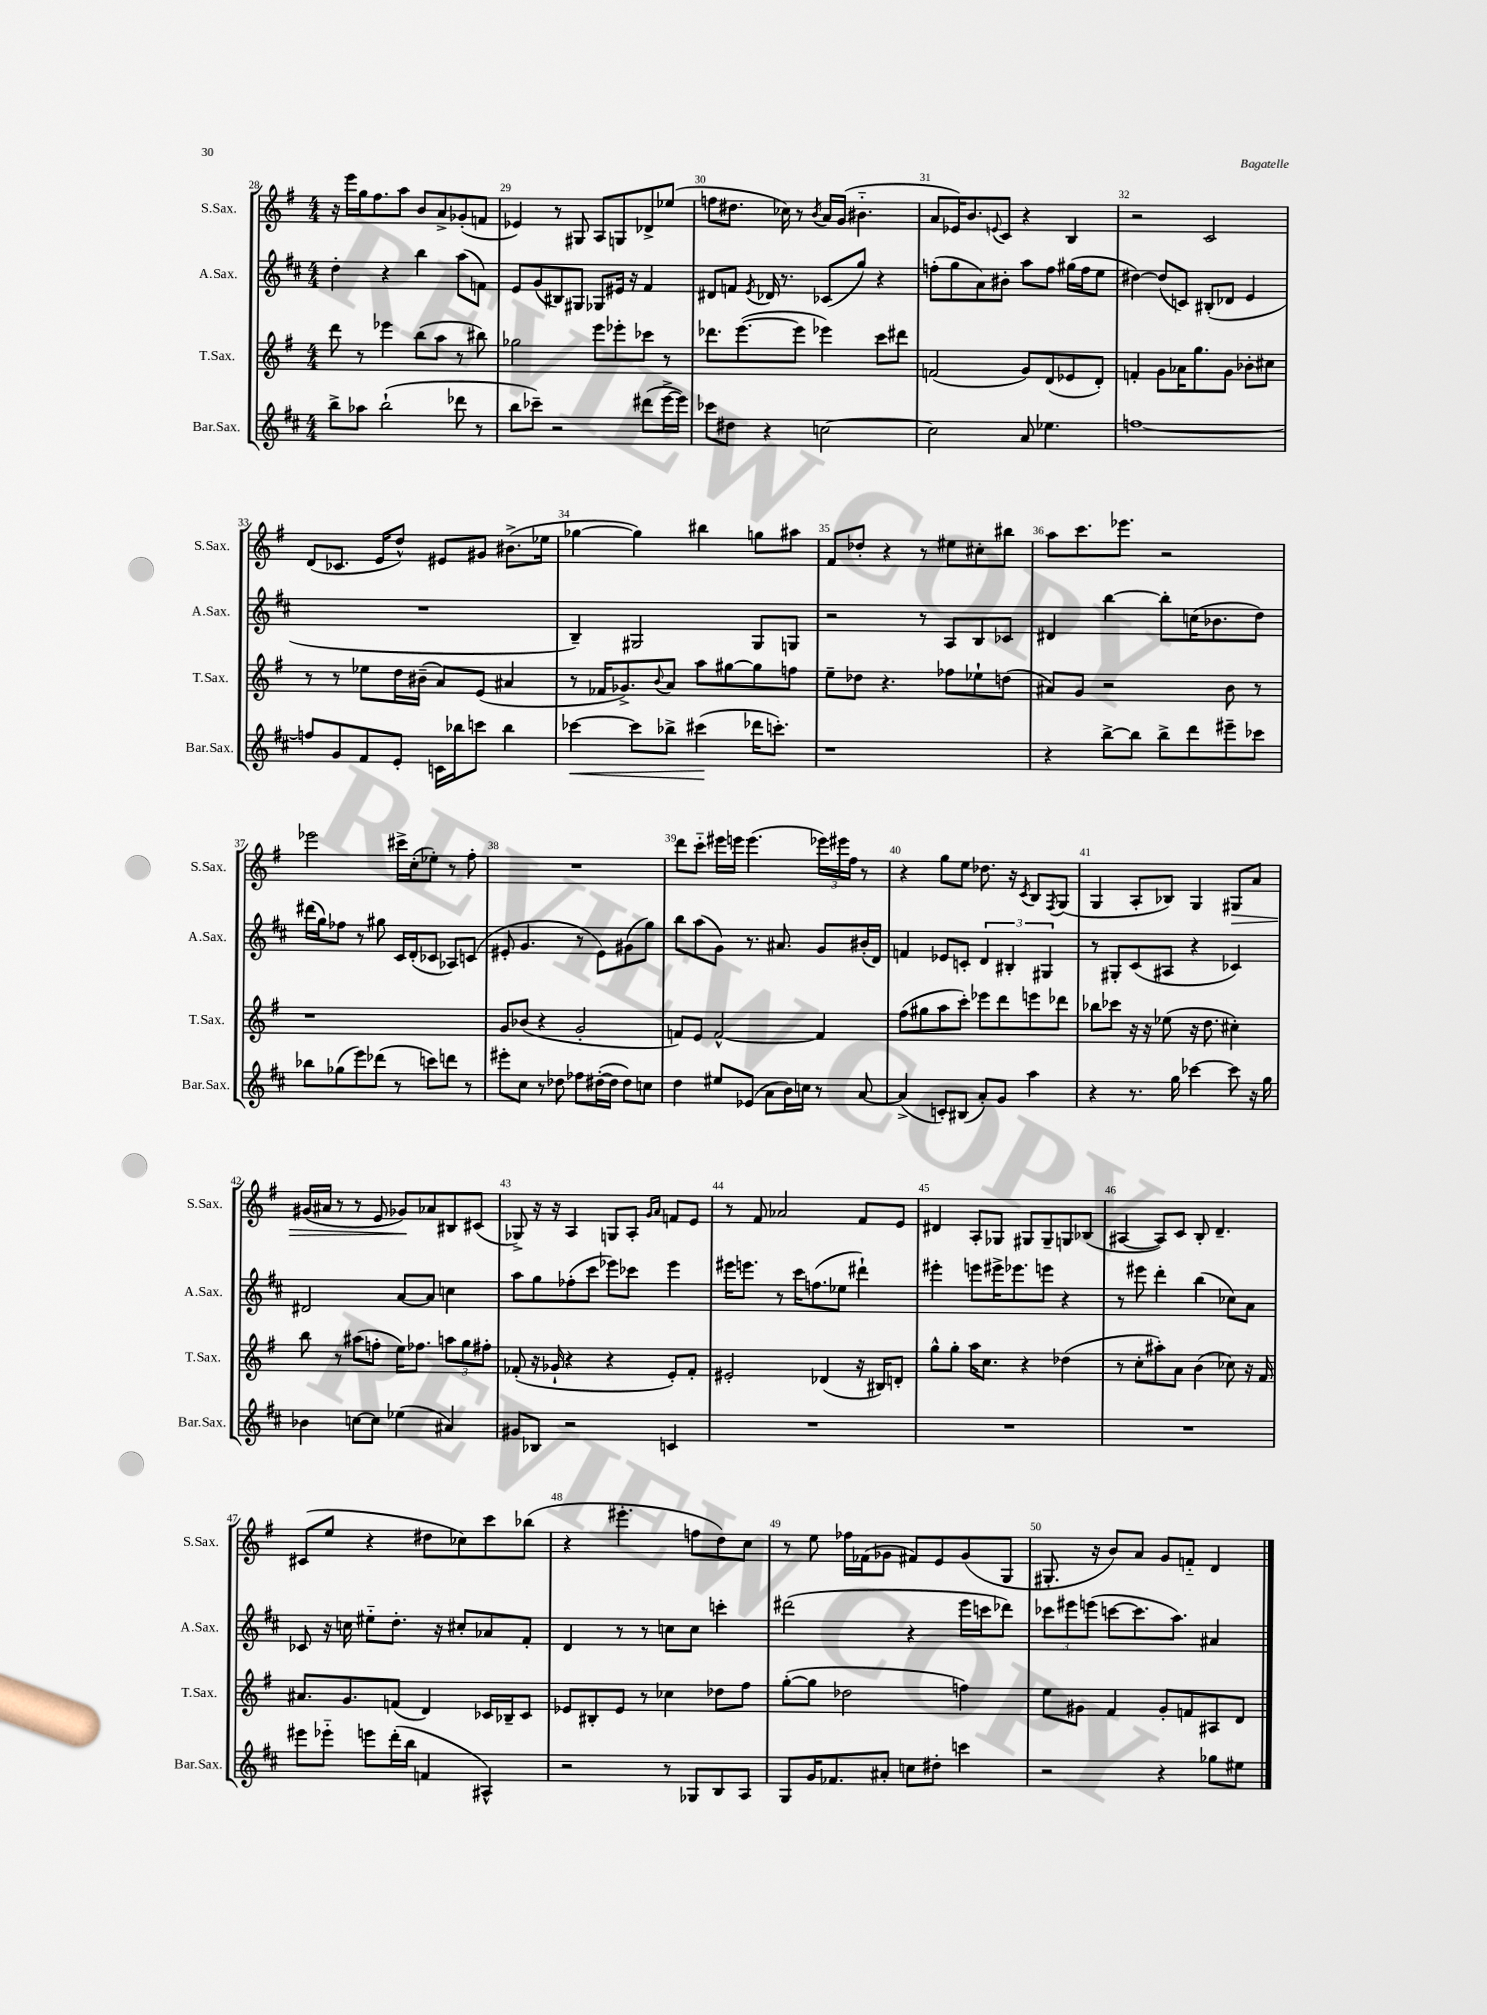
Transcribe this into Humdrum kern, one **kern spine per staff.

**kern	**dynam	**kern	**kern	**kern	**dynam
*part4	*part4	*part3	*part2	*part1	*part1
*staff4	*staff4	*staff3	*staff2	*staff1	*staff1
*I"Bar.Sax.	*	*I"T.Sax.	*I"A.Sax.	*I"S.Sax.	*
*I'Bar.Sax.	*	*I'T.Sax.	*I'A.Sax.	*I'S.Sax.	*
*clefG2	*	*clefG2	*clefG2	*clefG2	*
*k[f#c#]	*	*k[f#]	*k[f#c#]	*k[f#]	*
*M4/4	*	*M4/4	*M4/4	*M4/4	*
=28	=28	=28	=28	=28	=28
8bb^\L	.	8ddd\	4dd'\	16r	.
.	.	.	.	16eee\LL	.
8aa-X\J	.	8r	.	16gg\J	.
.	.	.	.	8.ff#\	.
(2bb`\	.	4eee-X\	4r	.	.
.	.	.	.	8aa\J	.
.	.	(8bb\L	4bb\	8b/L	.
.	.	8aa\J	.	8a^/	.
8ddd-X\	.	8r	(8aa\L	(8g-X'/	.
8r	.	8bb#X\)	8fn\J)	8fn/J	.
=29	=29	=29	=29	=29	=29
8bb\L	.	2gg-X\	8e/L	4e-X/)	.
8ccc-X~\J)	.	.	(8g/	.	.
2r	.	.	8B#X/)	8r	.
.	.	.	8G#X/J	8G#X/	.
.	.	8eee\L	8G-X/L	8A/L	.
.	.	8eee-X'\	16e#X/Jk	8Gn/	.
.	.	.	16r	.	.
(8ddd#X\L	.	8ccc-X\J	4f#/	8d-X^/	.
[16eee^\L	.	8r	.	(8ee-X/J	.
16eee\JJ])	.	.	.	.	.
=30	=30	=30	=30	=30	=30
8ccc-X\L	.	8.ddd-X\L	8d#X/L	8ffn\L	.
8dd#X\J	.	.	8fn/J	8.dd#X\J	.
.	.	([8.eee\	.	.	.
.	.	.	8qe/	.	.
4r	.	.	16d-X/	.	.
.	.	.	8.r	16cc-X\)	.
.	.	8eee\J]	.	8r	.
.	.	.	.	8qb/	.
[2ccn\	.	4eee-X\)	(8c-X/L	16a/LL	.
.	.	.	.	(16g/JJ	.
.	.	.	8gg/J)	4.b#X\	.
.	.	8ccc\L	4r	.	.
.	.	8ddd#X\J	.	.	.
=31	=31	=31	=31	=31	=31
2cc\]	.	(2fn/	(8ffn'\L	8a/L	.
.	.	.	8gg\	16e-X/K)	.
.	.	.	.	8.b/	.
.	.	.	8a\)	.	.
.	.	.	.	8qqen/	.
.	.	.	8b#X'\J	8c/J	.
8a/	.	8g/L)	8aa\L	4r	.
4.ee-X\	.	(8d/	8ff\J	.	.
.	.	8e-X/	(16gg#X\LL	4B/	.
.	.	.	16ff\J	.	.
.	.	8d'/J)	8ee\J	.	.
=32	=32	=32	=32	=32	=32
[1ffn	.	4fn'/	[4dd#X\)	2r	.
.	.	8g\L	(8dd#/L]	.	.
.	.	16a-X\K	8cn/J)	.	.
.	.	8.gg\	.	.	.
.	.	.	(8B#X'/L	2c/	.
.	.	8g\J	8d-X/J	.	.
.	.	8b-X'\L	4e/	.	.
.	.	8cc#X\J	.	.	.
!!LO:LB:g=z
=33	=33	=33	=33	=33	=33
8ffn/L]	.	8r	1r	(8d/L	.
8g/	.	8r	.	8.c-X/J	.
8f#/	.	8ee-X\L	.	.	.
.	.	.	.	16e/KL	.
8e'/J	.	16dd\L	.	8dd^^/J)	.
.	.	(16b#X~\JJ	.	.	.
16cn\LL	.	8a/L)	.	8e#X/L	.
16bb-X\J	.	.	.	.	.
8cccn\J	.	(8e/J	.	8g#X/J	.
4bb-\	.	4a#X/	.	(8.b#X^\L	.
.	.	.	.	16ee-X\Jk	.
=34	=34	=34	=34	=34	=34
!	!LO:HP:b	!	!	!	!
[4ccc-X\	<	8r	4B~/)	[4gg-X\	.
.	.	16f-X/KL	.	.	.
.	.	8.g-X^/)	.	.	.
8ccc-\L]	.	.	2G#X/	4gg-\])	.
.	.	8qqb/	.	.	.
8bb-X^\J	.	8a/J	.	.	.
(4ccc#X\	.	8aa\L	.	4bb#X\	.
.	.	[8gg#X\	.	.	.
16ddd-X\KL	[	8gg#\]	8G#/L	8ggn\L	.
8.cccn'\J)	.	.	.	.	.
.	.	8ffn\J	8Gn/J	8aa#X\J	.
=35	=35	=35	=35	=35	=35
1r	.	8ee~\L	2r	8f#/L	.
.	.	8dd-X\J	.	8dd-X'/J	.
.	.	4.r	.	4r	.
.	.	.	8r	8r	.
.	.	8ff-X\L	8A/L	8ee#X\L	.
.	.	8ee-X`\	8B/	8cc#X'\	.
.	.	(8ddn\J	8c-X/J	8bb#X\J	.
=36	=36	=36	=36	=36	=36
4r	.	8a#X/L)	4d#X/	8aa\L	.
.	.	8g/J	.	8.ccc\	.
[8bb^\L	.	2r	[4bb\	.	.
.	.	.	.	8.eee-X\J	.
8bb\J]	.	.	.	.	.
8bb^\L	.	.	8bb'\L]	2r	.
8ddd\	.	.	(16ccn\K	.	.
.	.	.	8.b-X\	.	.
8eee#X~\	.	8b\	.	.	.
8ccc-X\J	.	8r	8dd\J)	.	.
!!LO:LB:g=z
=37	=37	=37	=37	=37	=37
8bb-X\L	.	1r	(16ddd#X\LL	2eee-X\	.
.	.	.	16gg\J)	.	.
(8gg-X\	.	.	8ff-X\J	.	.
8eee\)	.	.	8r	.	.
(8ddd-X\J	.	.	8gg#X\	.	.
8r	.	.	16c#/LL	16ccc#X^\LL	.
.	.	.	(16d'/J	(16cc'\J	.
8cccn\L)	.	.	8c-X/J	8ee-X'\J)	.
8dddn\J	.	.	8A-X/L)	8r	.
8r	.	.	(8cn/J	8ff#'\	.
=38	=38	=38	=38	=38	=38
8eee#X'\L	.	8g/L	8e#X'/	1r	.
8cc#\J	.	(8b-X/J	4.g/	.	.
8r	.	4r	.	.	.
8dd-X\	.	.	.	.	.
8ff-X\L	.	2g'/	8r	.	.
([16dd#X'\L	.	.	8e#\L)	.	.
16dd#\JJ]	.	.	.	.	.
8dd#\L)	.	.	(8g#X\	.	.
8ccn\J	.	.	8gg\J)	.	.
=39	=39	=39	=39	=39	=39
4dd\	.	8fn/L)	8bb\L	8ddd\L	.
.	.	8e/J	(8aa\	8ccc\J	.
8ee#X/L	.	[2f^^/	8g\J)	16eee#X\LL	.
.	.	.	.	16eeen\JJ	.
(8e-X/J	.	.	8.r	(4.eee\	.
8a\L	.	.	.	.	.
.	.	.	8.a#X/	.	.
16b\L)	.	.	.	.	.
16ccn\JJ	.	.	.	.	.
8r	.	4f/]	8g/L	24eee-X\LL)	.
.	.	.	.	24eee#X\	.
.	.	.	.	24ff#\JJ	.
[8a/	.	.	(16b#X'/L	8r	.
.	.	.	16d/JJ)	.	.
=40	=40	=40	=40	=40	=40
(4a^/]	.	(8ff#\L	4fn/	4r	.
.	.	8gg#X\	.	.	.
8cn'/L)	.	8aa\	8e-X/L	8gg\L	.
(8B#X/J	.	8ccc'\J)	8cn'/J	8ee\J	.
8a'/L)	.	8eee-X\L	6d/	8.dd-X\	.
8g/J	.	8ddd\	.	.	.
.	.	.	6B#X'/	.	.
.	.	.	.	16r	.
.	.	.	.	8qc/	.
4aa\	.	8eeen\	.	8B/L	.
.	.	.	6G#X/	.	.
.	.	.	.	8qF#/	.
.	.	8ddd-X\J	.	(8G/J	.
=41	=41	=41	=41	=41	=41
4r	.	8bb-X\L	8r	4G/	.
.	.	8ccc-X\J	8G#X'/L	.	.
8.r	.	16r	(8c#/	8A'/L	.
.	.	16r	.	.	.
.	.	(8ee-X\	8A#X/J	8B-X/J)	.
16gg\	.	.	.	.	.
[4ccc-X\	.	16r	4r	4G/	.
.	.	8.dd\	.	.	.
!	!	!	!	!	!LO:HP:b
8ccc-\]	.	4cc#X'\)	4c-X/)	8G#X/L	>
16r	.	.	.	8a/J	.
16gg\	.	.	.	.	.
!!LO:LB:g=z
=42	=42	=42	=42	=42	=42
4b-X\	.	8bb\	2d#X/	(16g#X/LL	.
.	.	.	.	16a#X/JJ	.
.	.	8r	.	8r	.
[8ccn\L	.	(8aa#X\L	.	8r	.
8cc\J]	.	8ffn'\J	.	8e/	.
(4ee-X\	.	16ee\KL)	[8a/L	8g-X/L)	.
.	.	8.ff-X\J	.	.	.
.	.	.	8a/J]	8a-X/	]
4a#X/)	.	12aan\L	4ccn\	8B#X/	.
.	.	12gg\	.	.	.
.	.	.	.	(8c#X/J	.
.	.	12ff#X'\J	.	.	.
=43	=43	=43	=43	=43	=43
8g#X/L	.	(8f-X'/	8aa\L	8G-X^/)	.
8B-X/J	.	16r	8gg\	16r	.
.	.	16g-X`/	.	16r	.
2r	.	4r	(8ff-X'\	4A/	.
.	.	.	8ccc#\J	.	.
.	.	4r	8eee-X\L)	8Gn/L	.
.	.	.	8ccc-X\J	8A'/J	.
.	.	.	.	16qqg/LL	.
.	.	.	.	16qqa/JJ	.
4cn/	.	8e'/L)	4eee-\	8fn/L	.
.	.	8f-'/J	.	8e/J	.
=44	=44	=44	=44	=44	=44
1r	.	2e#X'/	16eee#X\KL	8r	.
.	.	.	8.eeen\J	.	.
.	.	.	.	8f#/	.
.	.	.	8r	2a-X/	.
.	.	.	16ccc#\KL	.	.
.	.	.	(8.ffn\	.	.
.	.	(4d-X/	.	.	.
.	.	.	8ee-X\J	.	.
.	.	16r	4ddd#X`\)	8f#/L	.
.	.	16B#X/KL)	.	.	.
.	.	8dn'/J	.	8e/J	.
=45	=45	=45	=45	=45	=45
1r	.	8gg^^\L	4eee#X'\	4d#X/	.
.	.	8gg'\J	.	.	.
.	.	16aa\KL	8eeen\L	8A'/L	.
.	.	8.cc\J	.	.	.
.	.	.	16eee#X^\K	8G-X/J	.
.	.	.	8.eee-X\	.	.
.	.	4r	.	8G#X/L	.
.	.	.	8eeen\J	8G#~/	.
.	.	(4dd-X\	4r	8Gn/	.
.	.	.	.	(8B-X/J	.
=46	=46	=46	=46	=46	=46
1r	.	8r	8r	[4A#X/	.
.	.	8cc'\L	8eee#X\	.	.
.	.	8aa#X'\)	4ddd'\	8A#/L])	.
.	.	8a\J	.	8c/J	.
.	.	(4b\	(4bb\	8B'/	.
.	.	.	.	4.d~/	.
.	.	8cc-X\)	8cc-X\L)	.	.
.	.	16r	8a\J	.	.
.	.	16f#/	.	.	.
!!LO:LB:g=z
=47	=47	=47	=47	=47	=47
8eee#X\L	.	8.a#X/L	8c-X/	(8c#X/L	.
8eee-X\J	.	.	16r	8ee/J	.
.	.	8.g/	16ccn\	.	.
8eeen\L	.	.	8ee#X\L	4r	.
(16ddd'\L	.	(8fn/J	8.dd'\J	.	.
16bb\JJ	.	.	.	.	.
4fn/	.	4d/)	.	8dd#X\L	.
.	.	.	16r	.	.
.	.	.	8cc#X'/L	8cc-X\)	.
4A#X^^/)	.	16c-X/LL	8a-X/	8ccc\	.
.	.	16B-X~/J	.	.	.
.	.	8c-/J	8f#'/J	(8bb-X\J	.
=48	=48	=48	=48	=48	=48
2r	.	8e-X/L	4d/	4r	.
.	.	8B#X'/	.	.	.
.	.	8e-/J	8r	4.eee#X'\	.
.	.	8r	8r	.	.
8r	.	4cc-X\	8ccn\L	.	.
8G-X/L	.	.	8cc\J	8ffn\L	.
8B/	.	8dd-X\L	4cccn'\	8dd\)	.
8A/J	.	8ff#\J	.	8cc\J	.
=49	=49	=49	=49	=49	=49
8G/L	.	([8gg'\L	(2ddd#X\	8r	.
16g/K	.	8gg\J]	.	8ee\	.
8.f-X/	.	.	.	.	.
.	.	2dd-X\	.	16ff-X\LL	.
.	.	.	.	(16f-X\J	.
8a#X'/J	.	.	.	8g-X\J	.
8ccn\L	.	.	4r	8f#X/L)	.
8dd#X'\J	.	.	.	8e/	.
4cccn\	.	4ffn\)	16eee\LL	(8g-/	.
.	.	.	16cccn\J	.	.
.	.	.	8ddd-X\J)	8G/J	.
=50	=50	=50	=50	=50	=50
2r	.	8ee\L	12ccc-X\L	8.G#X'/	.
.	.	.	12eee#X\	.	.
.	.	8g#X\J	.	.	.
.	.	.	(12eeen\J	.	.
.	.	.	.	16r	.
.	.	4f#/	[8cccn\L	8b/L)	.
.	.	.	8.ccc\]	8a/J	.
4r	.	8g#'/L	.	8g/L	.
.	.	.	8.aa\J)	.	.
.	.	8fn/	.	8fn/J	.
8gg-X\L	.	8A#X/	4a#X/	4d/	.
8ee#X\J	.	8d/J	.	.	.
==	==	==	==	==	==
*-	*-	*-	*-	*-	*-
